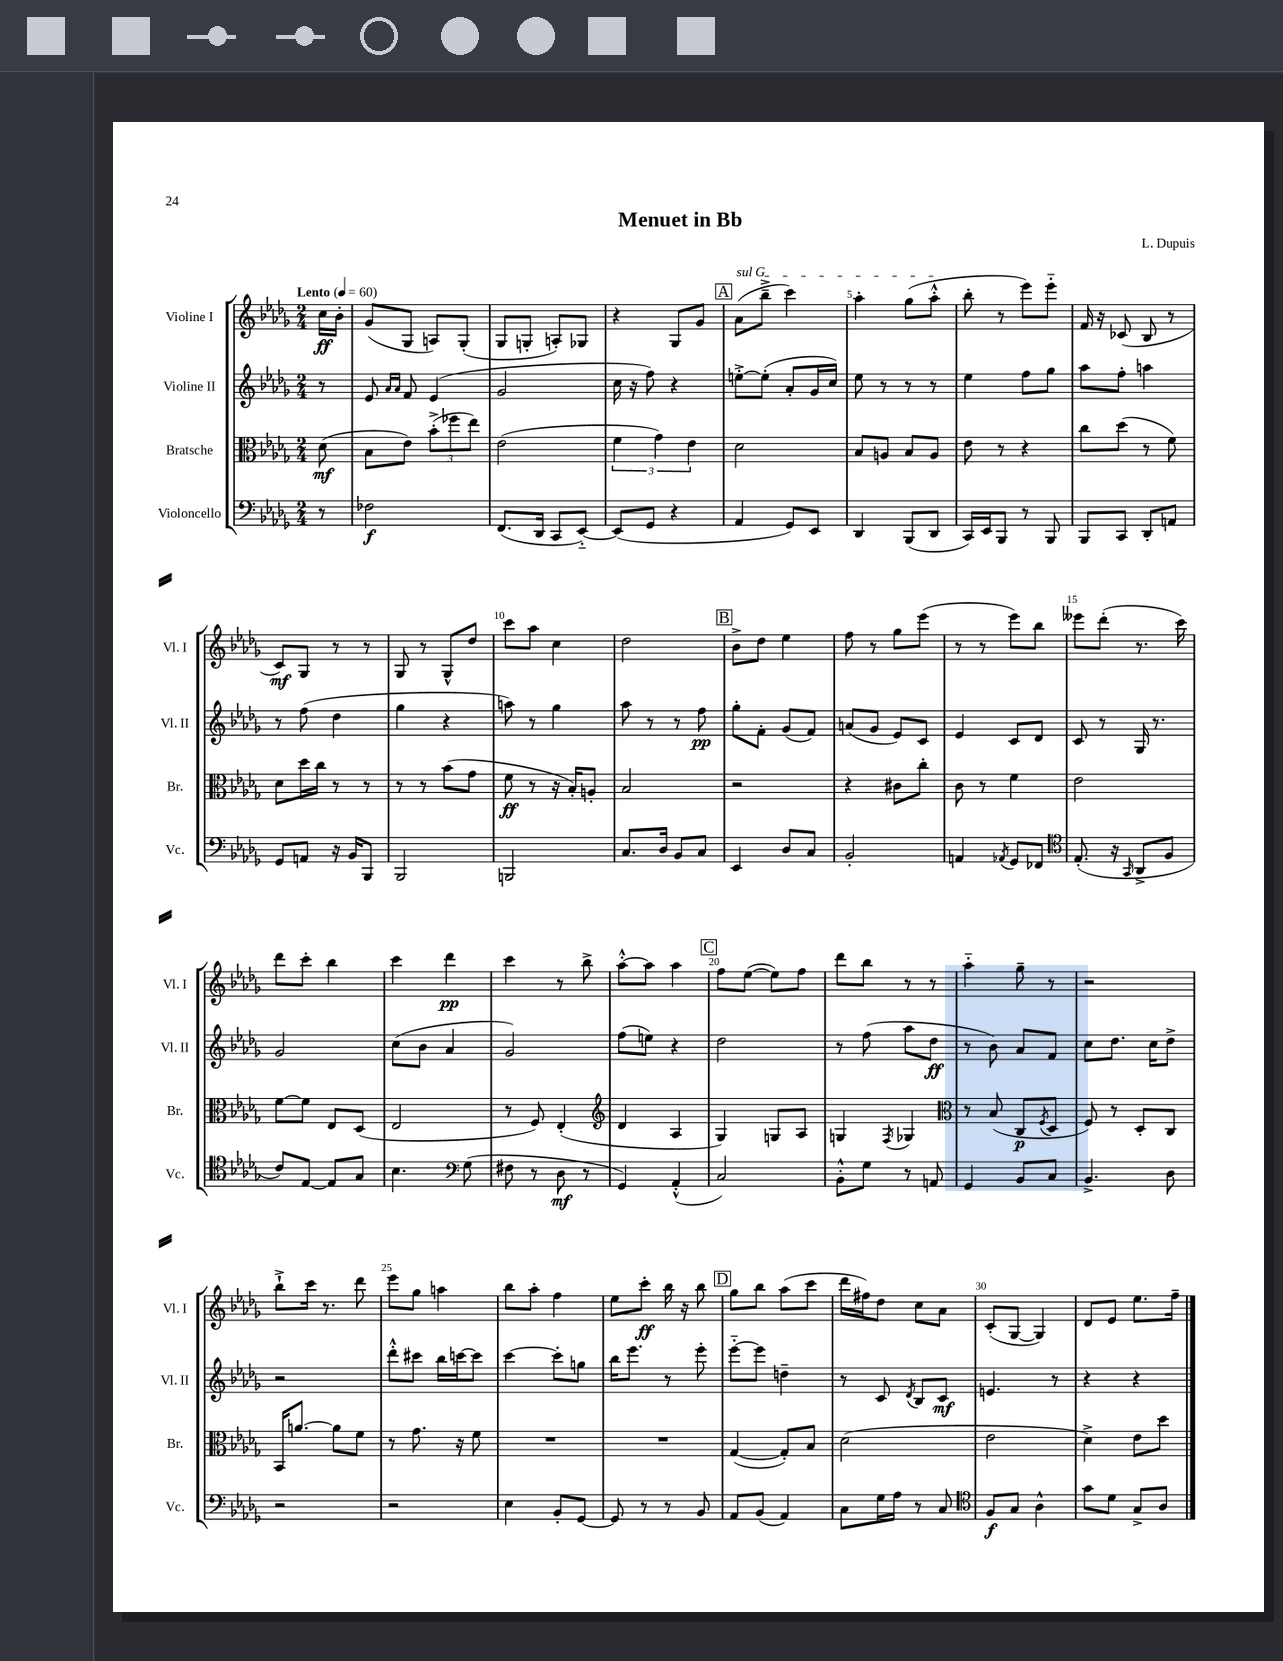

**kern	**dynam	**kern	**dynam	**kern	**dynam	**kern	**dynam
*part4	*part4	*part3	*part3	*part2	*part2	*part1	*part1
*staff4	*staff4	*staff3	*staff3	*staff2	*staff2	*staff1	*staff1
*I"Violoncello	*	*I"Bratsche	*	*I"Violine II	*	*I"Violine I	*
*I'Vc.	*	*I'Br.	*	*I'Vl. II	*	*I'Vl. I	*
*clefF4	*	*clefC3	*	*clefG2	*	*clefG2	*
*k[b-e-a-d-g-]	*	*k[b-e-a-d-g-]	*	*k[b-e-a-d-g-]	*	*k[b-e-a-d-g-]	*
*M2/4	*	*M2/4	*	*M2/4	*	*M2/4	*
*MM60	*	*MM60	*	*MM60	*	*MM60	*
=	=	=	=	=	=	=	=
!	!	!	!	!	!	!LO:TX:a:B:t=Lento	!
8r	.	(8d-\	mf	8r	.	16cc\LL	ff
.	.	.	.	.	.	16b-'\JJ	.
=1	=1	=1	=1	=1	=1	=1	=1
2F-X\	f	8B-\L	.	8e-/	.	(8g-/L	.
.	.	.	.	16qqa-/LL	.	.	.
.	.	.	.	16qqa-/JJ	.	.	.
.	.	8e-\J)	.	8f/	.	8G-/J	.
.	.	(12b-'^\L	.	(4e-/	.	8An/L)	.
.	.	12ff-X\	.	.	.	.	.
.	.	.	.	.	.	(8G-'/J	.
.	.	12ee-\J)	.	.	.	.	.
=2	=2	=2	=2	=2	=2	=2	=2
(8.FF/L	.	(2e-\	.	2g-/	.	8G-/L	.
.	.	.	.	.	.	8Gn'/J	.
16DD-/Jk	.	.	.	.	.	.	.
8CC/L	.	.	.	.	.	8An'/L)	.
[8EE-/J)	.	.	.	.	.	8G-X/J	.
=3	=3	=3	=3	=3	=3	=3	=3
(8EE-/L]	.	6f\	.	16cc\	.	4r	.
.	.	.	.	16r	.	.	.
8GG-/J	.	.	.	8ff\)	.	.	.
.	.	6g-\)	.	.	.	.	.
4r	.	.	.	4r	.	8G-/L	.
.	.	6e-\	.	.	.	.	.
.	.	.	.	.	.	8g-/J	.
!!LO:REH:place=s1:t=A
=4	=4	=4	=4	=4	=4	=4	=4
!	!	!	!	!	!	!LO:TX:a:i:t=sul G	!
4AA-/	.	2d-\	.	[8een'^\L	.	(8a-\L	.
.	.	.	.	(8ee'\J]	.	8bb-~^\J	.
8GG-/L)	.	.	.	8a-'/L	.	4ccc\)	.
8EE-/J	.	.	.	16g-/L	.	.	.
.	.	.	.	16cc/JJ)	.	.	.
=5	=5	=5	=5	=5	=5	=5	=5
4DD-/	.	8B-/L	.	8ee-\	.	4aa-'\	.
.	.	8An/J	.	8r	.	.	.
(8BBB-/L	.	8B-/L	.	8r	.	(8gg-\L	.
8DD-/J	.	8A/J	.	8r	.	8aa-'^^\J	.
=6	=6	=6	=6	=6	=6	=6	=6
16CC/LL)	.	8e-\	.	4ee-\	.	8bb-'\	.
16EE-/J	.	.	.	.	.	.	.
8BBB-/J	.	8r	.	.	.	8r	.
8r	.	4r	.	8ff\L	.	8eee-\L)	.
8BBB-/	.	.	.	8gg-\J	.	8eee-\J	.
=7	=7	=7	=7	=7	=7	=7	=7
8BBB-/L	.	8cc\L	.	8aa-\L	.	16f/	.
.	.	.	.	.	.	16r	.
8CC/J	.	(8dd-\J	.	8ff'\J	.	(8c-X/	.
8DD-'/L	.	8r	.	4aan\	.	8B-/	.
8AAn/J	.	8f\)	.	.	.	8r	.
!!LO:LB:g=z
=8	=8	=8	=8	=8	=8	=8	=8
8GG-/L	.	8d-\L	.	8r	.	8c/L)	mf
8AAn/J	.	16dd-\L	.	(8ff\	.	8G-/J	.
.	.	16cc\JJ	.	.	.	.	.
16r	.	8r	.	4dd-\	.	8r	.
16BB-/KL	.	.	.	.	.	.	.
8BBB-/J	.	8r	.	.	.	8r	.
=9	=9	=9	=9	=9	=9	=9	=9
2BBB-/	.	8r	.	4gg-\	.	8G-/	.
.	.	8r	.	.	.	8r	.
.	.	(8b-\L	.	4r	.	8G-^^/L	.
.	.	8g-\J	.	.	.	8dd-/J	.
=10	=10	=10	=10	=10	=10	=10	=10
2BBBn/	.	8f\	ff	8aan\)	.	8ccc\L	.
.	.	8r	.	8r	.	8aa-\J	.
.	.	16r	.	4gg-\	.	4cc\	.
.	.	16B-'/KL)	.	.	.	.	.
.	.	8An'/J	.	.	.	.	.
=11	=11	=11	=11	=11	=11	=11	=11
8.C/L	.	2B-/	.	8aa-\	.	2dd-\	.
.	.	.	.	8r	.	.	.
16D-/Jk	.	.	.	.	.	.	.
8BB-/L	.	.	.	8r	.	.	.
8C/J	.	.	.	8ff\	pp	.	.
!!LO:REH:place=s1:t=B
=12	=12	=12	=12	=12	=12	=12	=12
4EE-/	.	2r	.	8gg-'\L	.	8b-^\L	.
.	.	.	.	8f'\J	.	8dd-\J	.
8D-/L	.	.	.	(8g-/L	.	4ee-\	.
8C/J	.	.	.	8f/J)	.	.	.
=13	=13	=13	=13	=13	=13	=13	=13
2BB-'/	.	4r	.	(8an/L	.	8ff\	.
.	.	.	.	8g-/J	.	8r	.
.	.	8c#X\L	.	8e-/L)	.	8gg-\L	.
.	.	8cc'\J	.	8c/J	.	(8eee-\J	.
=14	=14	=14	=14	=14	=14	=14	=14
4AAn/	.	8c\	.	4e-/	.	8r	.
.	.	8r	.	.	.	8r	.
8qAA-X/	.	.	.	.	.	.	.
8GG-/L	.	4f\	.	8c/L	.	8eee-\L)	.
8FF-X/J	.	.	.	8d-/J	.	8bb-\J	.
=15	=15	=15	=15	=15	=15	=15	=15
*clefC4	*	*	*	*	*	*	*
(8.E-'/	.	2e-\	.	8c/	.	8eee--X\L	.
.	.	.	.	8r	.	(8ddd-'\J	.
16r	.	.	.	.	.	.	.
16qqGG-/	.	.	.	.	.	.	.
8AA-^/L	.	.	.	16G-/	.	8.r	.
.	.	.	.	8.r	.	.	.
8F/J	.	.	.	.	.	.	.
.	.	.	.	.	.	16ccc\)	.
!!LO:LB:g=z
=16	=16	=16	=16	=16	=16	=16	=16
8c/L)	.	[8f\L	.	2g-/	.	8ddd-\L	.
[8E-/J	.	8f\J]	.	.	.	8ccc'\J	.
8E-/L]	.	8E-/L	.	.	.	4bb-\	.
8G-/J	.	(8D-/J	.	.	.	.	.
=17	=17	=17	=17	=17	=17	=17	=17
4.B-\	.	2E-/	.	(8cc\L	.	4ccc\	.
.	.	.	.	8b-\J	.	.	.
.	.	.	.	4a-/	.	4ddd-\	pp
*clefF4	*	*	*	*	*	*	*
(8G-\	.	.	.	.	.	.	.
=18	=18	=18	=18	=18	=18	=18	=18
8F#X\	.	8r	.	2g-/)	.	4ccc\	.
8r	.	8F/)	.	.	.	.	.
8D-\	mf	(4E-'/	.	.	.	8r	.
8r	.	.	.	.	.	8bb-^\	.
=19	=19	=19	=19	=19	=19	=19	=19
*	*	*clefG2	*	*	*	*	*
4GG-/)	.	4d-/	.	(8ff\L	.	[8aa-'^^\L	.
.	.	.	.	8een\J)	.	8aa-\J]	.
(4AA-'^^/	.	4A-/	.	4r	.	4aa-\	.
!!LO:REH:place=s1:t=C
=20	=20	=20	=20	=20	=20	=20	=20
2C/)	.	4G-/)	.	2dd-\	.	8ff\L	.
.	.	.	.	.	.	([8ee-\J	.
.	.	8Gn/L	.	.	.	8ee-\L])	.
.	.	8A-/J	.	.	.	8ff\J	.
=21	=21	=21	=21	=21	=21	=21	=21
8BB-'^^\L	.	4Gn/	.	8r	.	8ddd-\L	.
8G-\J	.	.	.	(8ff\	.	8bb-\J	.
.	.	8qF/	.	.	.	.	.
8r	.	4G-X/	.	8aa-\L	.	8r	.
8AAn/	.	.	.	8dd-\J	ff	8r	.
=22	=22	=22	=22	=22	=22	=22	=22
*	*	*clefC3	*	*	*	*	*
4GG-/	.	8r	.	8r	.	4aa-\	.
.	.	(8B-/	.	8b-\)	.	.	.
8BB-/L	.	8C/L	p	8a-/L	.	8gg-~\	.
.	.	8qF/	.	.	.	.	.
8C/J	.	8D-/J	.	8f/J	.	8r	.
=23	=23	=23	=23	=23	=23	=23	=23
4.BB-^/	.	8F/)	.	8cc\L	.	2r	.
.	.	8r	.	8.dd-\J	.	.	.
.	.	8D-'/L	.	.	.	.	.
.	.	.	.	16cc\KL	.	.	.
8D-\	.	8C/J	.	8dd-^\J	.	.	.
!!LO:LB:g=z
=24	=24	=24	=24	=24	=24	=24	=24
2r	.	16BB-/KL	.	2r	.	8bb-`^\L	.
.	.	[8.an/J	.	.	.	.	.
.	.	.	.	.	.	16ccc\Jk	.
.	.	.	.	.	.	8.r	.
.	.	8a\L]	.	.	.	.	.
.	.	8f\J	.	.	.	8ddd-\	.
=25	=25	=25	=25	=25	=25	=25	=25
2r	.	8r	.	8ddd-'^^\L	.	8eee-\L	.
.	.	8.g-\	.	8ccc#X\J	.	8gg-\J	.
.	.	.	.	16bb-\LL	.	4aan\	.
.	.	16r	.	[16cccn\J	.	.	.
.	.	8f\	.	8ccc\J]	.	.	.
=26	=26	=26	=26	=26	=26	=26	=26
4E-\	.	2r	.	[4ccc\	.	8bb-\L	.
.	.	.	.	.	.	8aa-'\J	.
8BB-'/L	.	.	.	8ccc'\L]	.	4ff\	.
[8GG-/J	.	.	.	8ggn\J	.	.	.
=27	=27	=27	=27	=27	=27	=27	=27
8GG-/]	.	2r	.	16bb-\KL	.	8ee-\L	.
.	.	.	.	8.eee-\J	.	.	.
8r	.	.	.	.	.	8ccc'\J	ff
8r	.	.	.	8r	.	16bb-\	.
.	.	.	.	.	.	16r	.
8BB-/	.	.	.	8eee-'\	.	8bb-\	.
!!LO:REH:place=s1:t=D
=28	=28	=28	=28	=28	=28	=28	=28
8AA-/L	.	([4G-/	.	[8eee-\L	.	8gg-\L	.
(8BB-/J	.	.	.	8eee-\J]	.	8bb-\J	.
4AA-/)	.	8G-'/L])	.	4ddn~\	.	(8aa-\L	.
.	.	8B-/J	.	.	.	8ccc\J	.
=29	=29	=29	=29	=29	=29	=29	=29
8C\L	.	(2d-\	.	8r	.	16ddd-\LL	.
.	.	.	.	.	.	16ff#X\J)	.
16G-\L	.	.	.	8c/	.	8dd-\J	.
16A-\JJ	.	.	.	.	.	.	.
.	.	.	.	8qd-/	.	.	.
8r	.	.	.	8B-/L	.	8cc\L	.
8C/	.	.	.	8c/J	mf	8a-\J	.
=30	=30	=30	=30	=30	=30	=30	=30
*clefC4	*	*	*	*	*	*	*
8F/L	f	2e-\	.	4.en/	.	(8c'/L	.
8G-/J	.	.	.	.	.	[8G-/J	.
4A-^^\	.	.	.	.	.	4G-/])	.
.	.	.	.	8r	.	.	.
=31	=31	=31	=31	=31	=31	=31	=31
8g-\L	.	4d-^\)	.	4r	.	8d-/L	.
8d-\J	.	.	.	.	.	8e-/J	.
8G-^/L	.	8e-\L	.	4r	.	8.ee-\L	.
8A-/J	.	8dd-\J	.	.	.	.	.
.	.	.	.	.	.	16ff~\Jk	.
==	==	==	==	==	==	==	==
*-	*-	*-	*-	*-	*-	*-	*-
